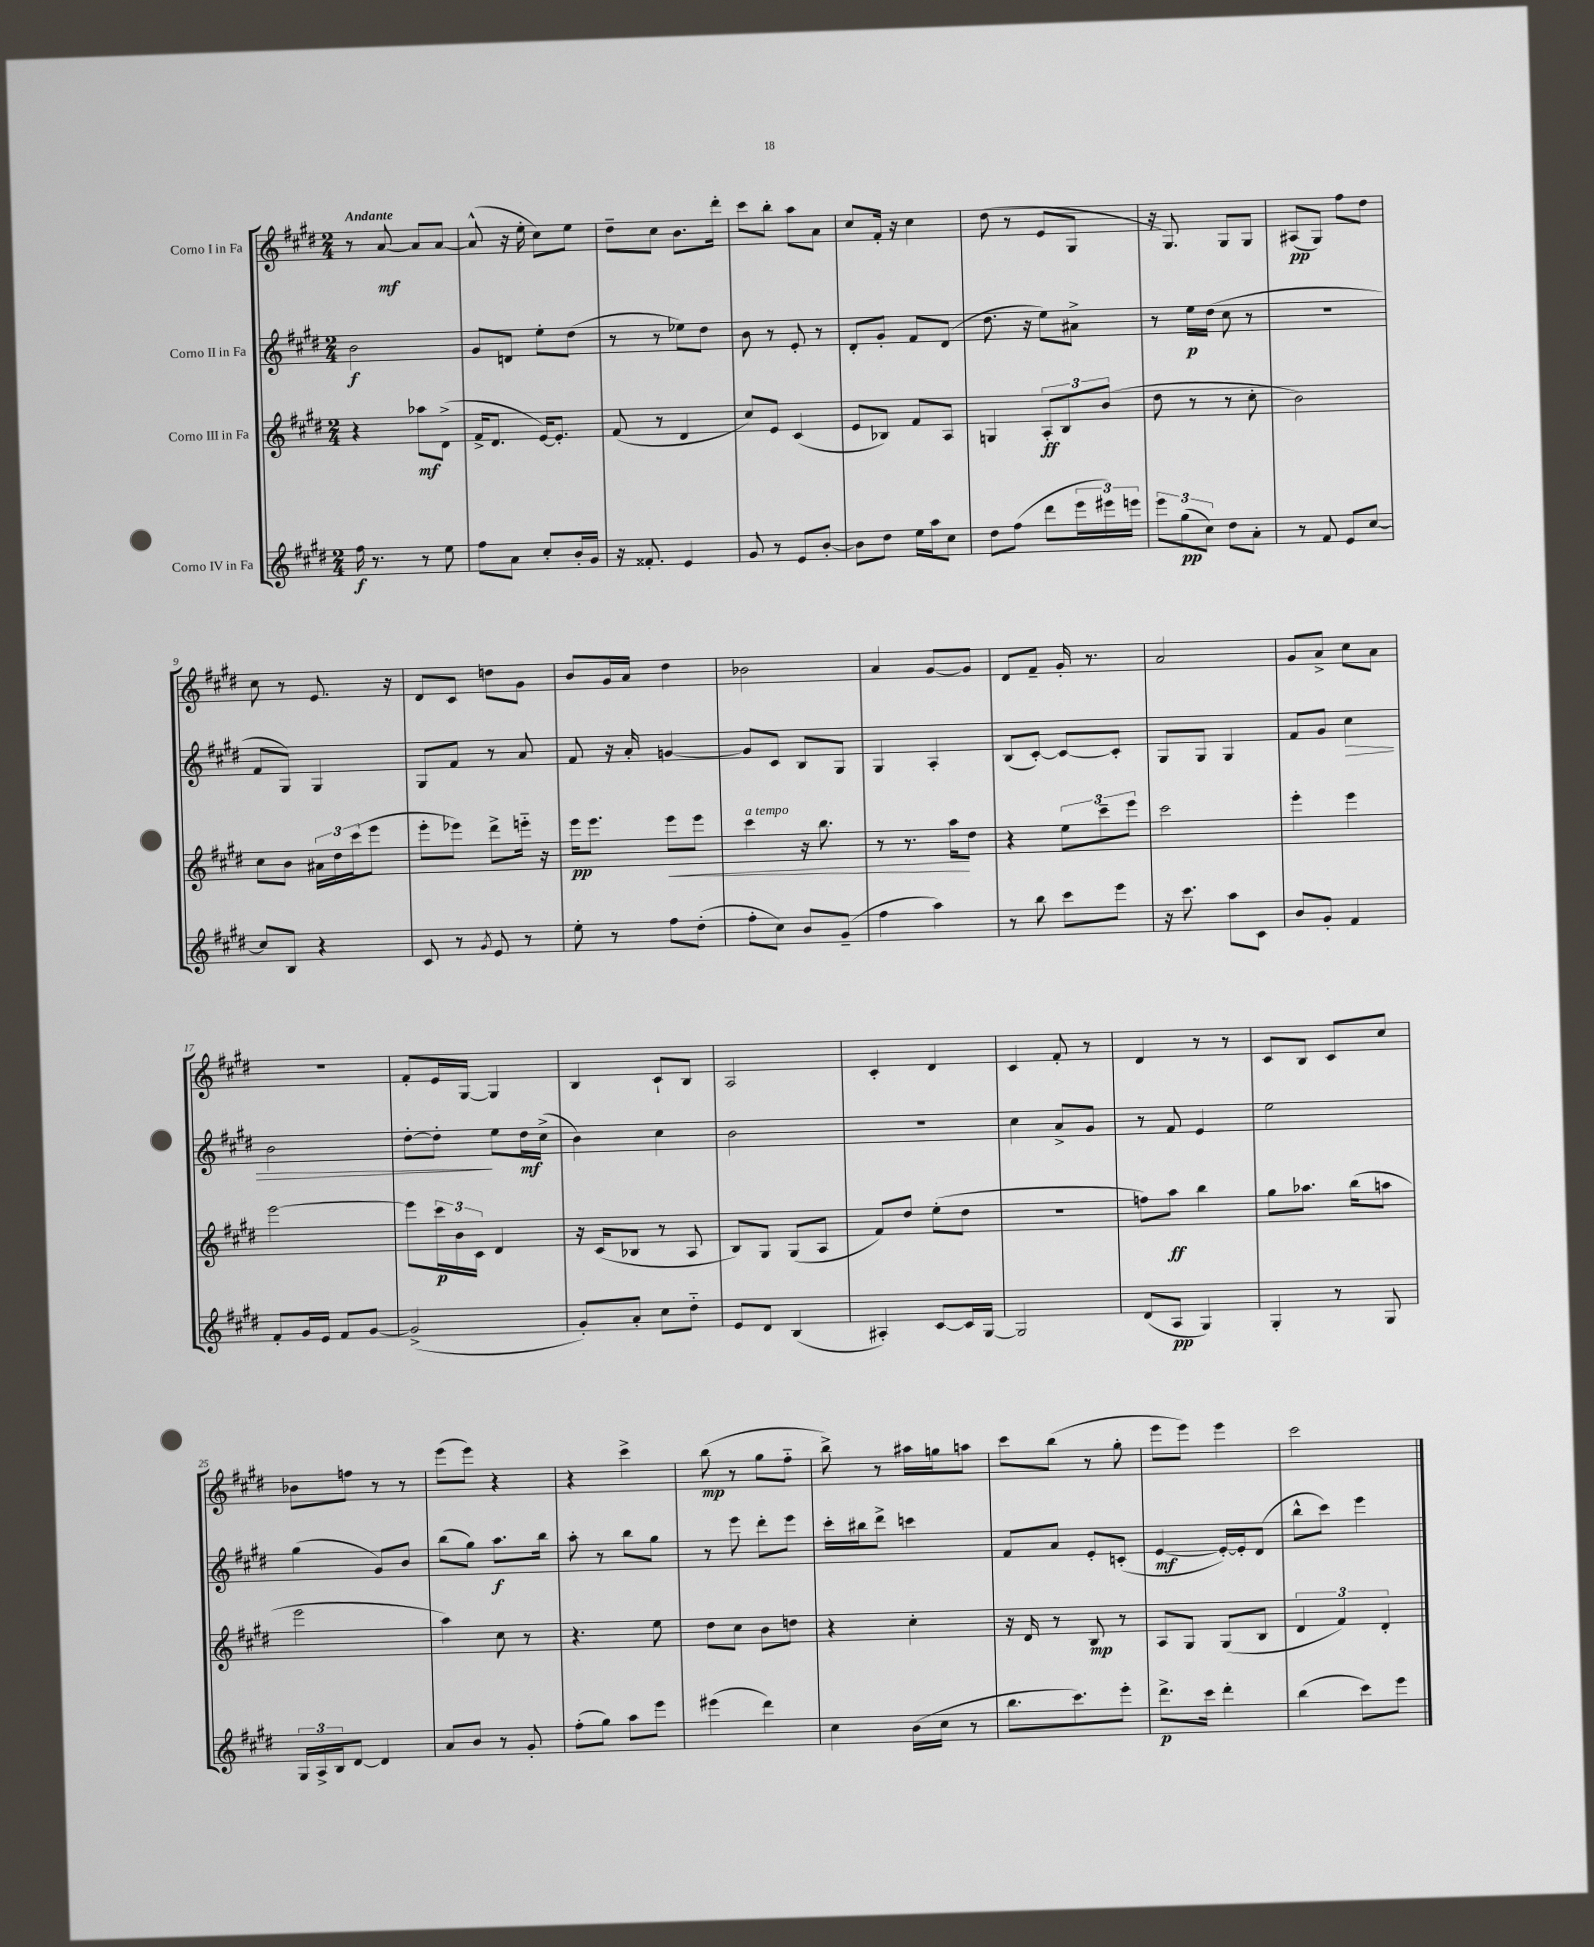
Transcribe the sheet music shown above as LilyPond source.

<<
\new StaffGroup <<
\new Staff = "s0" \with { instrumentName = "Corno I in Fa" } {
    \clef treble \key e \major \numericTimeSignature \time 2/4 \tempo "Andante"
    r8 a'8~\mf a'8 a'8~ |
    a'8-^( r16 e''16-. cis''8) e''8 |
    dis''8-- cis''8 b'8. dis'''16-. |
    cis'''8 b''8-. a''8 a'8 |
    cis''8 fis'16-. r16 cis''4 |
    dis''8( r8 e'8 gis8 |
    r16 gis8.) gis8 gis8 |
    ais8\pp( gis8) fis''8 dis''8 |
    cis''8 r8 e'8. r16 |
    dis'8 cis'8 d''8 gis'8 |
    b'8 gis'16 a'16 dis''4 |
    bes'2 |
    a'4 gis'8~ gis'8 |
    dis'8 fis'8-- gis'16-. r8. |
    a'2 |
    gis'8 a'8-> cis''8 a'8 |
    r2 |
    fis'8-. e'16 gis16~ gis4 |
    b4 cis'8-! b8 |
    a2 |
    cis'4-. dis'4 |
    cis'4 fis'8-. r8 |
    dis'4 r8 r8 |
    cis'8 b8 cis'8 cis''8 |
    bes'8 f''8 r8 r8 |
    e'''8( e'''8) r4 |
    r4 cis'''4-> |
    b''8\mp( r8 gis''8 fis''8-_ |
    b''8->) r8 ais''16 g''16 a''8 |
    cis'''8 b''8( r8 gis''8-. |
    e'''8 e'''8) e'''4 |
    cis'''2 \bar "|." |
}
\new Staff = "s1" \with { instrumentName = "Corno II in Fa" } {
    \clef treble \key e \major \numericTimeSignature \time 2/4
    b'2\f |
    gis'8 d'8 e''8-. dis''8( |
    r8 r8 ees''8) dis''8 |
    b'8 r8 e'8-. r8 |
    dis'8-. gis'8-. fis'8 dis'8( |
    dis''8. r16 e''8) ais'8-> |
    r8 e''16\p dis''16( cis''8 r8 |
    R2 |
    fis'8 gis8) gis4 |
    gis8 fis'8 r8 a'8 |
    fis'8 r16 a'16-. g'4~ |
    g'8 cis'8 b8 gis8 |
    gis4 a4-. |
    b8( cis'8~-.) cis'8~ cis'8-. |
    gis8 gis8 gis4 |
    fis'8 gis'8 cis''4\> |
    b'2 |
    dis''8~-. dis''8-.\! e''8 dis''16\mf cis''16->( |
    b'4) cis''4 |
    b'2 |
    r2 |
    cis''4 a'8-> gis'8 |
    r8 fis'8 e'4 |
    e''2 |
    gis''4( gis'8) b'8 |
    b''8( gis''8) a''8.\f b''16 |
    a''8-. r8 b''8 gis''8 |
    r8 e'''8 dis'''8-. e'''8 |
    cis'''16-. bis''16 dis'''8-> c'''4 |
    fis'8 a'8 e'8-. c'8-.( |
    e'4~\mf e'16~-.) e'16-. dis'8( |
    b''8-^ cis'''8) e'''4 \bar "|." |
}
\new Staff = "s2" \with { instrumentName = "Corno III in Fa" } {
    \clef treble \key e \major \numericTimeSignature \time 2/4
    r4 aes''8\mf dis'8->( |
    fis'16-> dis'8. e'16~) e'8.-. |
    fis'8( r8 dis'4 |
    cis''8) e'8 cis'4( |
    e'8 bes8) fis'8 a8 |
    g4 \tuplet 3/2 { a8-.\ff b8 b'8( } |
    dis''8 r8 r8 cis''8-. |
    b'2) |
    cis''8 b'8 \tuplet 3/2 { ais'16 dis''16 cis'''16( } e'''8 |
    e'''8-. ees'''8) dis'''8-> e'''16-_ r16 |
    e'''16\pp e'''8. e'''8\< e'''8 |
    cis'''4^\markup { \italic "a tempo" } r16 b''8. |
    r8 r8. a''16\! dis''8 |
    r4 \tuplet 3/2 { e''8 cis'''8-- e'''8 } |
    cis'''2 |
    e'''4-. e'''4 |
    e'''2~ |
    e'''8 \tuplet 3/2 { cis'''16\p b'16 cis'16 } dis'4 |
    r16 cis'16( bes8 r8 a8 |
    b8) gis8 gis8( a8 |
    fis'8) dis''8 e''8-.( dis''8 |
    R2 |
    f''8) a''8\ff b''4 |
    gis''8 aes''8. b''16( a''8 |
    e'''2 |
    a''4) cis''8 r8 |
    r4. e''8 |
    dis''8 cis''8 b'8 d''8 |
    r4 cis''4-. |
    r16 dis'16 r8 b8\mp r8 |
    a8 gis8 gis8( b8 |
    \tuplet 3/2 { dis'4 fis'4) dis'4-. } \bar "|." |
}
\new Staff = "s3" \with { instrumentName = "Corno IV in Fa" } {
    \clef treble \key e \major \numericTimeSignature \time 2/4
    fis''16\f r8. r8 e''8 |
    fis''8 a'8 cis''8-. b'16-. gis'16 |
    r16 fisis'8.-. e'4 |
    gis'8 r8 e'8 b'8~-. |
    b'8 dis''8 e''16 a''16 cis''8 |
    dis''8 fis''8( dis'''8 \tuplet 3/2 { e'''16 eis'''16) e'''16 } |
    \tuplet 3/2 { e'''8 gis''8\pp( cis''8) } dis''8 a'8-. |
    r8 fis'8 e'8 cis''8~ |
    cis''8 b8 r4 |
    cis'8 r8 \acciaccatura { gis'8 } e'8 r8 |
    e''8-. r8 fis''8 dis''8-.( |
    fis''8-. cis''8) b'8 gis'8--( |
    fis''4 a''4) |
    r8 b''8 cis'''8 e'''8 |
    r16 cis'''8. a''8 cis'8 |
    b'8 gis'8-. fis'4 |
    fis'8-. gis'16 e'16 fis'8 gis'8~ |
    gis'2->( |
    gis'8-.) a'8-. cis''8 dis''8-_ |
    e'8 dis'8 b4( |
    ais4-.) cis'8~ cis'16 gis16~ |
    gis2 |
    dis'8( a8\pp gis4) |
    gis4-. r8 gis8 |
    \tuplet 3/2 { gis16 a16-> b16 } dis'8~ dis'4 |
    a'8 b'8 r8 gis'8-. |
    fis''8-.( gis''8) a''8 e'''8 |
    eis'''4( dis'''4) |
    cis''4 b'16( cis''16 r8 |
    b''8. cis'''8.) e'''8-. |
    dis'''8.->\p cis'''16 dis'''4-. |
    b''4( cis'''8) e'''8 \bar "|." |
}
>>
>>
